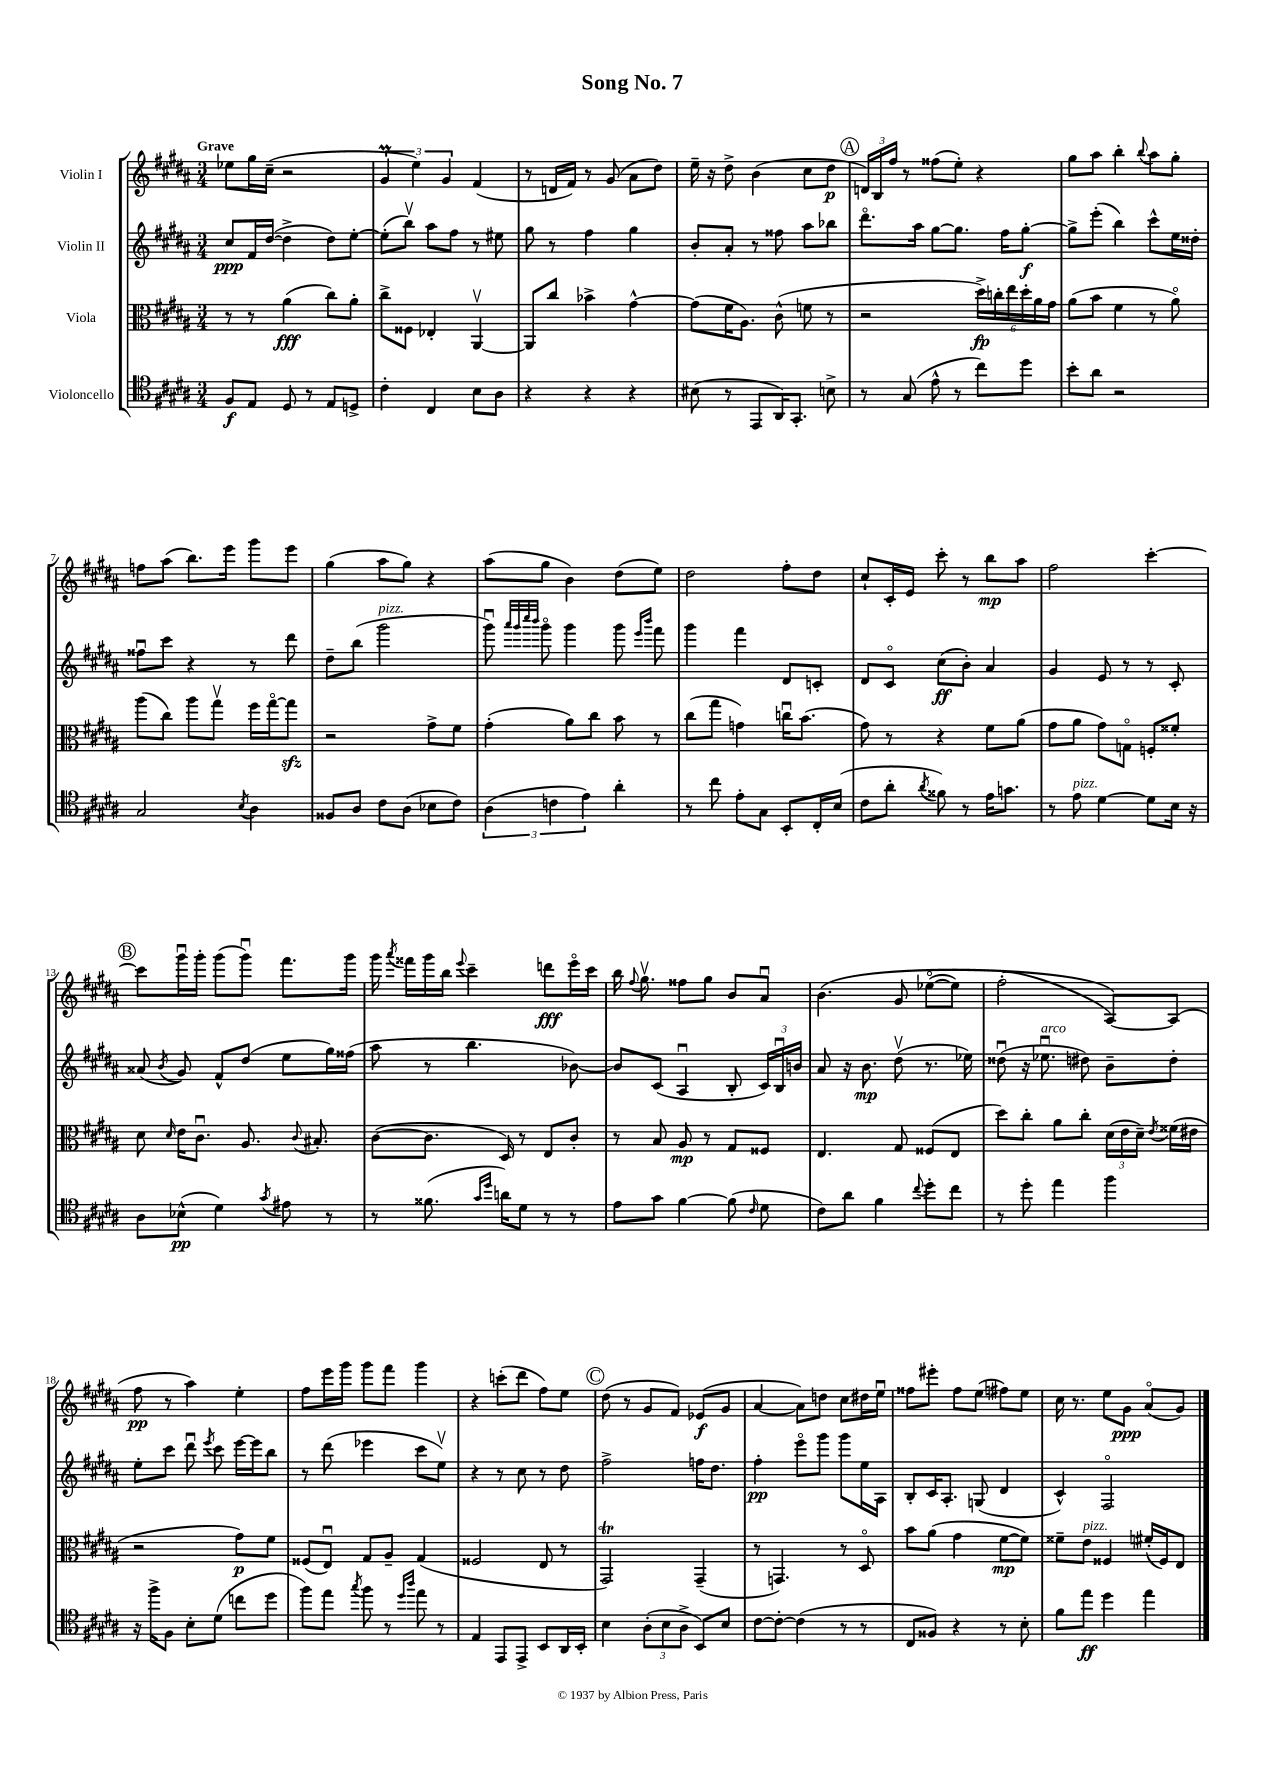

**kern	**kern	**kern	**kern
*staff4	*staff3	*staff2	*staff1
*clefC4	*clefC3	*clefG2	*clefG2
*k[f#c#g#d#a#]	*k[f#c#g#d#a#]	*k[f#c#g#d#a#]	*k[f#c#g#d#a#]
*M3/4	*M3/4	*M3/4	*M3/4
8F#	8r	8cc#	8ee-
8E	8r	16f#	16gg#
.	.	([16dd#	(16cc#~
8D#	(4a#	4dd#^]	2r
8r	.	.	.
8E	8cc#)	8dd#)	.
8D^	8a#'	[8ee'	.
=	=	=	=
4c#'	8cc#^	(8ee']	6g#
.	8F##	8bbv)	.
.	.	.	6ee)
4C#	4E-'	8aa#	.
.	.	.	6g#
.	.	8ff#	.
8B	[4AA#v	8r	(4f#
8A#	.	8ee#	.
=	=	=	=
4r	8AA#]	8gg#	8r
.	8cc#	8r	16d
.	.	.	16f#)
4r	4b-^	4ff#	8r
.	.	.	(8g#
4r	[4g#^^	4gg#	8a#
.	.	.	8dd#)
=	=	=	=
(8B#	(8g#]	8b'	16ee~
.	.	.	16r
8r	16f#	8a#'	8dd#^
.	8.A#)	.	.
8EE	.	8r	(4b
16AA#)	(8c#^^	8ff##	.
8.GG#'	.	.	.
.	8f	8aa#	8cc#
8B^	8r	8bb-	8dd#
=	=	=	=
8r	2r	8.ddd#o	24d)
.	.	.	24B
.	.	.	24ff#
(8G#	.	.	8r
.	.	16aa#	.
8e^^	.	[8gg#	(8ff##
8r	.	8.gg#]	8ee')
8cc#)	24dd#^)	.	4r
.	24cc'	.	.
.	.	16ff#	.
.	24ee	.	.
8dd#	24dd#'	[8gg#'	.
.	24a#	.	.
.	24g#	.	.
=	=	=	=
8b'	(8a#	8gg#^]	8gg#
8a#	8b	(8eee'	8aa#
2r	4f#	4bb)	4bb'
.	.	.	8qqbb
.	8r	8ccc#^^	8aa#
.	8a#o)	16ee	8gg#'
.	.	16dd##'	.
=	=	=	=
2G#	(8aa#	8ff##u	8ff
.	8cc#)	8ccc#	(8aa#
.	8aa#	4r	8.bb)
.	8gg#v	.	.
.	.	.	16eee
8qB	.	.	.
4A#	16ff#	8r	8ggg#
.	[16gg#o	.	.
.	8gg#]	8ddd#	8eee
=	=	=	=
8F##	2r	8dd#~	(4gg#
8A#	.	(8bb	.
8c#	.	2ggg#	8aa#
(8A#	.	.	8gg#)
8B-	8g#^	.	4r
8c#)	8f#	.	.
=	=	=	=
(6A#	(4g#'	8ggg#u)	(8aa#
.	.	32qqaaa#	.
.	.	32qqggg#	.
.	.	32qqcccc#	.
.	.	32qqbbb	.
.	.	8ggg#o	8gg#
6c	.	.	.
.	8a#)	4ggg#	4b)
6e)	.	.	.
.	8cc#	.	.
4a#'	8b	8ggg#	(8dd#
.	.	16qqeee	.
.	.	16qqbbb	.
.	8r	8fff#	8ee)
=	=	=	=
8r	(8cc#	4ggg#	2dd#
8cc#	8gg#	.	.
8e'	4g)	4fff#	.
8G#	.	.	.
8BB'	16ccu	8d#	8ff#'
.	(8.b	.	.
16C#'	.	8c'	8dd#
(16B	.	.	.
=	=	=	=
8c#	8g#)	8d#	8cc#`
8a#'	8r	8c#o	16c#'
.	.	.	16e
8qa#	.	.	.
8f##)	4r	(8cc#	8ccc#'
8r	.	8b')	8r
16e	8f#	4a#	8bb
8.g	.	.	.
.	(8a#	.	8aa#
=	=	=	=
8r	8g#	4g#	2ff#
8e	8a#	.	.
[4d#	8g#)	8e	.
.	8Go	8r	.
8d#]	8F'	8r	[4ccc#'
16B	8f##'	8c#'	.
16r	.	.	.
=	=	=	=
8A#	8d#	(8a##	8ccc#]
.	16qqd#	8qb	.
(8B-^^	16e	8g#)	16ggg#u
.	8.c#u	.	16ggg#'
4d#)	.	8f#^^	(8ggg#
.	8.A#	(8dd#	8ggg#u)
8qg#	.	.	.
8e#	.	8ee	8.fff#
.	8qqc#	.	.
.	8.B#'	.	.
8r	.	16gg#)	.
.	.	(16ff##	16ggg#
=	=	=	=
8r	([8c#	8aa#	16ggg#
.	.	.	8qaaa#
.	.	.	16fff##
(8.f##	8.c#]	8r	16ggg#
.	.	.	16bb
.	.	.	8qqeee
.	.	4.bb	4ccc#~
16qqg#	.	.	.
16qqdd#	.	.	.
16a)	16D#)	.	.
8d#	8r	.	.
8r	8E	.	8ddd
8r	8c#'	[8b-)	16eeeo
.	.	.	16ccc#
=	=	=	=
8e	8r	8b-]	16bb
.	.	.	8qqff#
.	.	.	8.gg#v
8g#	8B	(8c#	.
[4f#	8A#	4A#u	8ff##
.	8r	.	8gg#
(8f#]	8G#	8B'	8b
16qqc#	.	.	.
8d#	8F##	24c#)	8a#u
.	.	24Bu	.
.	.	24b	.
=	=	=	=
8c#)	4.E	8a#	&(4.b
8a#	.	16r	.
.	.	8.b	.
4f#	.	.	.
.	8G#	(8dd#v	8g#
8qqcc#	.	.	.
8dd#'	(8F##	8.r	([8ee-o
8cc#	8E	.	8ee-])
.	.	16ee-)	.
=	=	=	=
8r	8dd#)	(8dd##u	(2ff#'
8dd#'	8cc#'	16r	.
.	.	8.ee-u	.
4ee	8a#	.	.
.	8cc#'	8dd#)	.
4ff#	(24d#	8b~	[8A#)&)
.	24e	.	.
.	24d#~)	.	.
.	8qe	.	.
.	(16f##	8dd#'	(8A#]
.	16e#	.	.
=	=	=	=
16r	2r	8ee'	8ff#
16ff#^	.	.	.
8F#	.	8ccc#	8r
8B'	.	8ddd#u	4aa#)
.	.	8qeee	.
(8d#	.	8ccc#	.
8cc	8g#)	[16eee	4ee'
.	.	16eee]	.
8dd#	8f#	8bb	.
=	=	=	=
8ff#)	(8F##	8r	8ff#
8ee	8Eu)	(8ddd#	16eee
.	.	.	16ggg#
8qgg#	.	.	.
8ff#	8G#	4eee-	8ggg#
8r	8A#~	.	8fff#
16qqdd#	.	.	.
16qqaa#	.	.	.
8ee	(4G#	8ccc#	4ggg#
8r	.	8eev)	.
=	=	=	=
4E	2F##	4r	4r
8EE	.	8r	(8ccc'
8EE^	.	8cc#	8ddd#
8BB	8E	8r	8ff#)
16AA#	8r	8dd#	8ee
16BB'	.	.	.
=	=	=	=
4B	2GG#)	2ff#^	(8dd#
.	.	.	8r
(12A#'	.	.	8g#
12B	.	.	.
.	.	.	8f#)
12A#^	.	.	.
8BB)	(4GG#~	16ff	(8e-
.	.	8.dd#	.
8B	.	.	8g#
=	=	=	=
[8c#	8r	4ff#'	[4a#
8c#'_	4.GG)	.	.
(4c#]	.	8eeeo	8a#])
.	.	8ggg#	8dd
8r	8r	8ggg#	8cc#
8r	8D#o	16ee	16dd#
.	.	16A#	16eeu
=	=	=	=
8C#	8b	8B'	8ff##
8F##)	(8a#	16c#	8eee#'
.	.	8.A#'	.
4r	4g#	.	8ff##
.	.	(8G	(8ee
8r	[8f#	4d#	8ff#)
8B'	8f#])	.	8ee
=	=	=	=
8f#	8f##~	4c#^^)	16cc#
.	.	.	8.r
8ee	8e	.	.
4dd#	4F##	2F#o	8ee
.	.	.	8g#
4ee	(16f#'	.	(8a#o
.	16F##)	.	.
.	8E	.	8g#)
==	==	==	==
*-	*-	*-	*-
